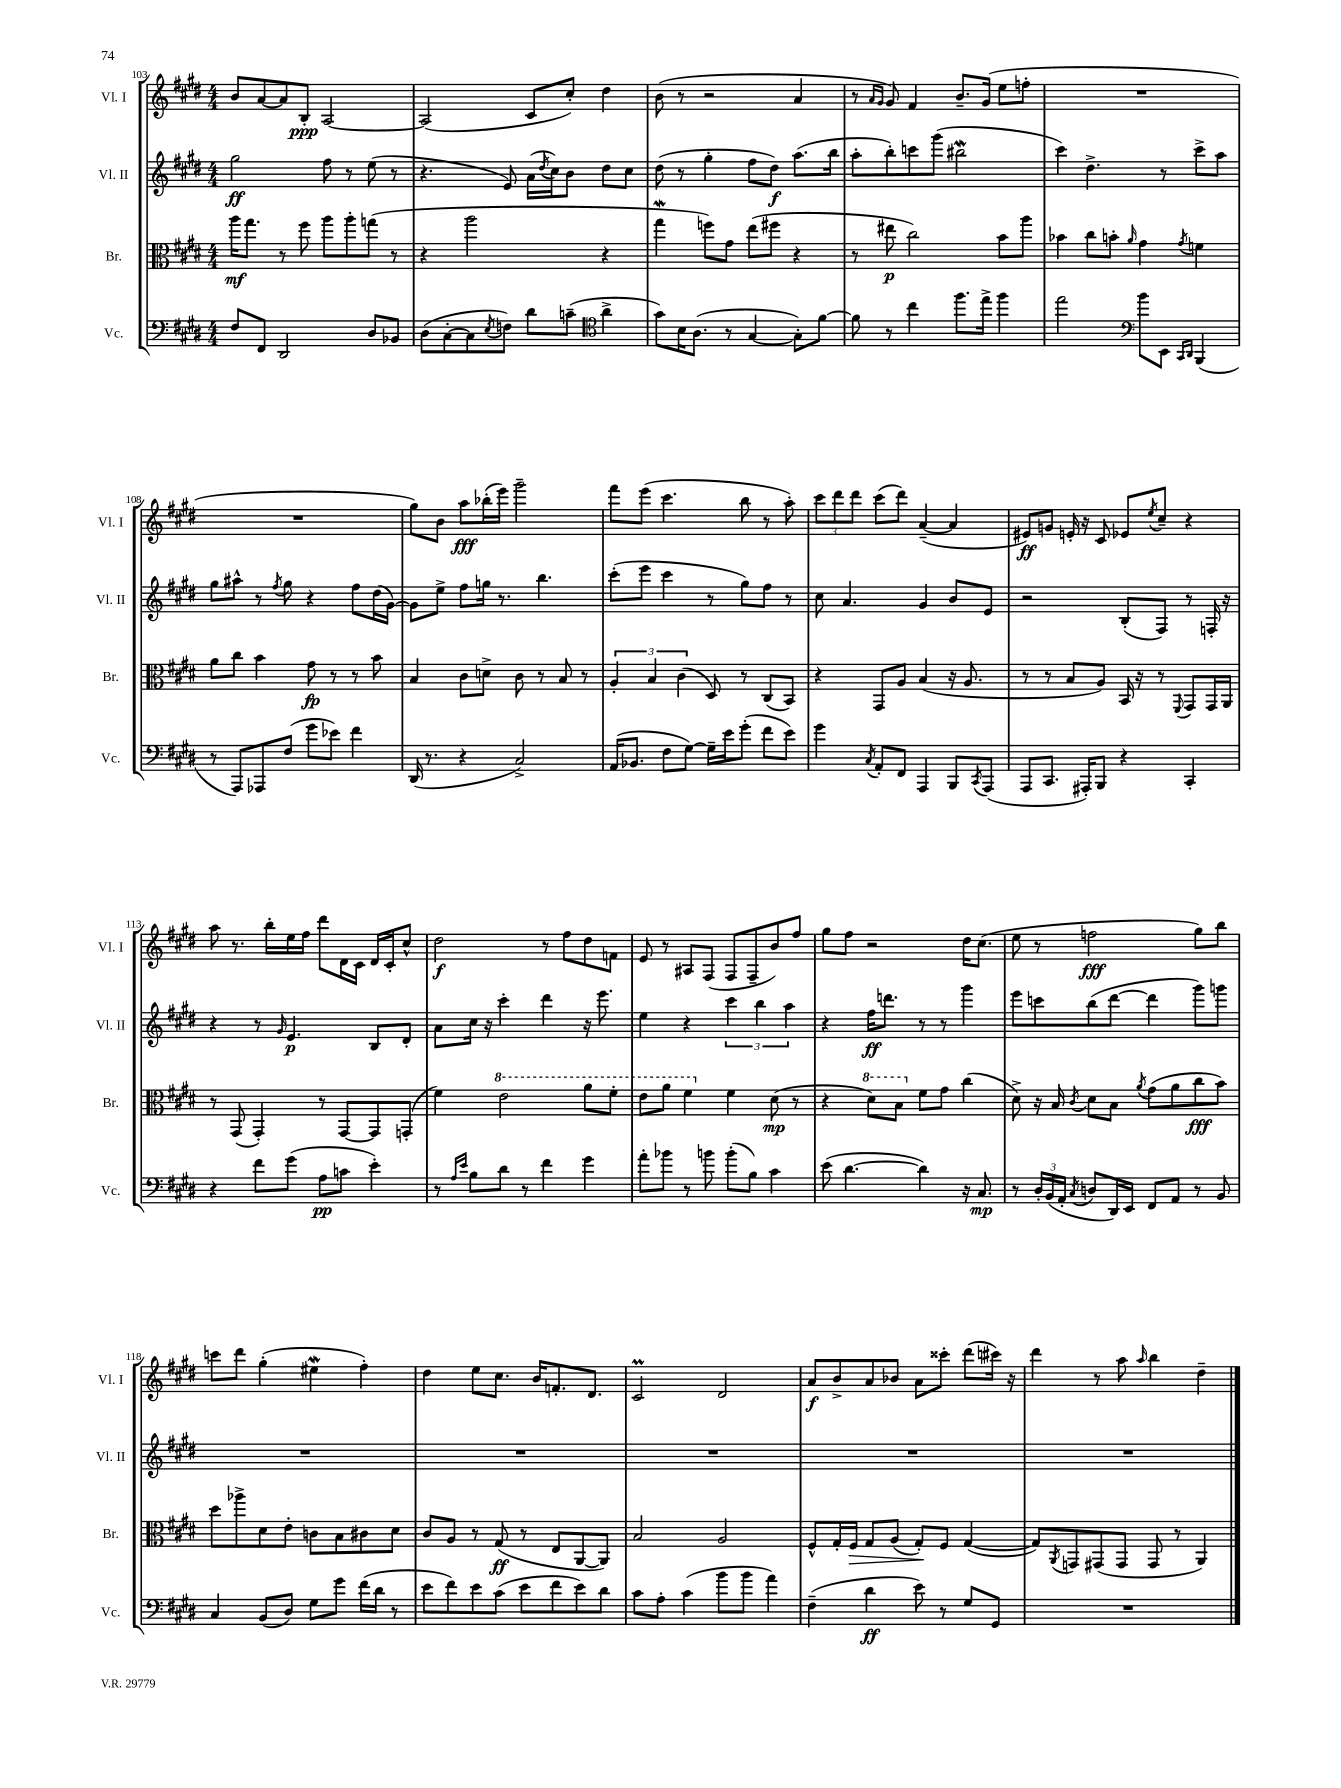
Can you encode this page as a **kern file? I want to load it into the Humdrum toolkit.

**kern	**dynam	**kern	**dynam	**kern	**dynam	**kern	**dynam
*part4	*part4	*part3	*part3	*part2	*part2	*part1	*part1
*staff4	*staff4	*staff3	*staff3	*staff2	*staff2	*staff1	*staff1
*I"Vc.	*	*I"Br.	*	*I"Vl. II	*	*I"Vl. I	*
*I'Vc.	*	*I'Br.	*	*I'Vl. II	*	*I'Vl. I	*
*clefF4	*	*clefC3	*	*clefG2	*	*clefG2	*
*k[f#c#g#d#]	*	*k[f#c#g#d#]	*	*k[f#c#g#d#]	*	*k[f#c#g#d#]	*
*M4/4	*	*M4/4	*	*M4/4	*	*M4/4	*
=103	=103	=103	=103	=103	=103	=103	=103
8F#/L	.	16aa\KL	mf	2gg#\	ff	8b/L	.
.	.	8.gg#\J	.	.	.	.	.
8FF#/J	.	.	.	.	.	[8a/	.
2DD#/	.	8r	.	.	.	8a/]	.
.	.	8ff#\	.	.	.	8B'/J	ppp
.	.	8aa\L	.	8ff#\	.	[2A/	.
.	.	8aa'\	.	8r	.	.	.
8D#/L	.	(8ggn\J	.	(8ee\	.	.	.
8BB-X/J	.	8r	.	8r	.	.	.
=104	=104	=104	=104	=104	=104	=104	=104
(8D#\L	.	4r	.	4.r	.	(2A/]	.
[8C#'\	.	.	.	.	.	.	.
8C#\]	.	2aa\	.	.	.	.	.
8qE/	.	.	.	.	.	.	.
8Fn\J)	.	.	.	8e/)	.	.	.
8d#\L	.	.	.	(16a\LL	.	8c#/L	.
.	.	.	.	8qdd#/	.	.	.
.	.	.	.	16cc#\J)	.	.	.
(8cn~\J	.	.	.	8b\J	.	8cc#'/J)	.
*clefC4	*	*	*	*	*	*	*
4a^\	.	4r	.	8dd#\L	.	4dd#\	.
.	.	.	.	8cc#\J	.	.	.
=105	=105	=105	=105	=105	=105	=105	=105
8g#\L)	.	4gg#W\	.	(8dd#\	.	(8b\	.
16B\K	.	.	.	8r	.	8r	.
(8.A\J	.	.	.	.	.	.	.
.	.	8ffn\L)	.	4gg#'\	.	2r	.
8r	.	8g#\J	.	.	.	.	.
[4G#/	.	(8ee\L	.	8ff#\L	.	.	.
.	.	8ff#X\J	.	8dd#\J)	f	.	.
8G#'\L])	.	4r	.	(8.aa\L	.	4a/	.
[8f#\J	.	.	.	.	.	.	.
.	.	.	.	16bb\Jk	.	.	.
=106	=106	=106	=106	=106	=106	=106	=106
8f#\]	.	8r	.	8aa'\L	.	8r	.
.	.	.	.	.	.	16qqa/LL	.
.	.	.	.	.	.	16qqg#/JJ	.
8r	.	8ee#X\	p	8bb'\)	.	8g#/)	.
4cc#\	.	2cc#\)	.	8cccn\	.	4f#/	.
.	.	.	.	(8ggg#\J	.	.	.
8.ff#\L	.	.	.	2bb#XW\	.	8.b~/L	.
16ee^\Jk	.	.	.	.	.	(16g#/Jk	.
4ff#\	.	8b\L	.	.	.	8ee\L	.
.	.	8aa\J	.	.	.	8ffn'\J	.
=107	=107	=107	=107	=107	=107	=107	=107
2ee\	.	4b-X\	.	4ccc#\)	.	1r	.
.	.	8cc#\L	.	4.dd#^\	.	.	.
.	.	8bn'\J	.	.	.	.	.
*clefF4	*	*	*	*	*	*	*
.	.	16qqa/	.	.	.	.	.
8b\L	.	4g#\	.	.	.	.	.
8EE\J	.	.	.	8r	.	.	.
16qqCC#/LL	.	.	.	.	.	.	.
16qqDD#/JJ	.	8qg#/	.	.	.	.	.
(4BBB/	.	4fn\	.	8ccc#^\L	.	.	.
.	.	.	.	8aa\J	.	.	.
!!LO:LB:g=z
=108	=108	=108	=108	=108	=108	=108	=108
8r	.	8a\L	.	8gg#\L	.	1r	.
8AAA/L)	.	8cc#\J	.	8aa#X^^\J	.	.	.
8AAA-X/	.	4b\	.	8r	.	.	.
.	.	.	.	8qff#/	.	.	.
(8F#/J	.	.	.	8gg#\	.	.	.
8g#\L	.	8g#\	fp	4r	.	.	.
8e-X\J)	.	8r	.	.	.	.	.
4f#\	.	8r	.	8ff#\L	.	.	.
.	.	8b\	.	(16dd#\L	.	.	.
.	.	.	.	[16g#\JJ)	.	.	.
=109	=109	=109	=109	=109	=109	=109	=109
(16DD#/	.	4B/	.	8g#\L]	.	8gg#\L)	.
8.r	.	.	.	.	.	.	.
.	.	.	.	8ee^\J	.	8b\J	.
4r	.	8c#\L	.	8ff#\L	.	8aa\L	fff
.	.	8dn^\J	.	16ggn\Jk	.	(16bb-X'\L	.
.	.	.	.	8.r	.	16eee\JJ)	.
2C#^/)	.	8c#\	.	.	.	2ggg#~\	.
.	.	8r	.	4.bb\	.	.	.
.	.	8B/	.	.	.	.	.
.	.	8r	.	.	.	.	.
=110	=110	=110	=110	=110	=110	=110	=110
(16AA/KL	.	6A'/	.	(8ccc#'\L	.	8fff#\L	.
8.BB-X/J	.	.	.	.	.	.	.
.	.	.	.	8eee\J	.	(8eee\J	.
.	.	6B/	.	.	.	.	.
8F#\L	.	.	.	4ccc#\	.	4.ccc#\	.
.	.	(6c#\	.	.	.	.	.
[8G#\J)	.	.	.	.	.	.	.
16G#~\LL]	.	8D#/)	.	8r	.	.	.
16e\J	.	.	.	.	.	.	.
(8g#'\J	.	8r	.	8gg#\L)	.	8bb\	.
8f#\L	.	(8C#/L	.	8ff#\J	.	8r	.
8e\J)	.	8BB/J)	.	8r	.	8aa'\)	.
=111	=111	=111	=111	=111	=111	=111	=111
4g#\	.	4r	.	8cc#\	.	12ccc#\L	.
.	.	.	.	.	.	12ddd#\	.
.	.	.	.	4.a/	.	.	.
.	.	.	.	.	.	12ddd#\J	.
8qC#/	.	.	.	.	.	.	.
8AA'/L	.	8GG#/L	.	.	.	(8ccc#\L	.
8FF#/J	.	8A/J	.	.	.	8ddd#\J)	.
4AAA/	.	(4B/	.	4g#/	.	([4a~/	.
8BBB/L	.	16r	.	8b/L	.	4a/]	.
.	.	8.A/	.	.	.	.	.
8qCC#/	.	.	.	.	.	.	.
(8AAA/J	.	.	.	8e/J	.	.	.
=112	=112	=112	=112	=112	=112	=112	=112
8AAA/L	.	8r	.	2r	.	8e#X/L)	ff
8.CC#/J	.	8r	.	.	.	8gn/J	.
.	.	8B/L	.	.	.	16en'/	.
16AAA#X'/KL)	.	.	.	.	.	16r	.
8BBB/J	.	8A/J)	.	.	.	8c#/	.
4r	.	16BB/	.	(8B'/L	.	8e-X/L	.
.	.	16r	.	.	.	.	.
.	.	.	.	.	.	8qee/	.
.	.	8r	.	8F#/J)	.	8cc#~/J	.
.	.	8qqFF#/	.	.	.	.	.
4CC#'/	.	8GG#/L	.	8r	.	4r	.
.	.	16GG#/L	.	16Fn'/	.	.	.
.	.	16AA/JJ	.	16r	.	.	.
!!LO:LB:g=z
=113	=113	=113	=113	=113	=113	=113	=113
4r	.	8r	.	4r	.	8aa\	.
.	.	(8GG#/	.	.	.	8.r	.
8f#\L	.	4GG#'/)	.	8r	.	.	.
.	.	.	.	.	.	16bb'\LL	.
.	.	.	.	16qqg#/	.	.	.
(8g#\J	.	.	.	4.e/	p	16ee\	.
.	.	.	.	.	.	16ff#\JJ	.
8A\L	pp	8r	.	.	.	8ddd#\L	.
8cn\J	.	[8GG#/L	.	.	.	16d#\L	.
.	.	.	.	.	.	16c#\JJ	.
4e'\)	.	8GG#/]	.	8B/L	.	16d#/LL	.
.	.	.	.	.	.	16c#'/J	.
.	.	(8GGn'/J	.	8d#'/J	.	8cc#^^/J	.
=114	=114	=114	=114	=114	=114	=114	=114
8r	.	4f#\)	.	8a\L	.	2dd#\	f
16qqA/LL	.	.	.	.	.	.	.
16qqe/JJ	.	.	.	.	.	.	.
8B\L	.	.	.	16cc#\Jk	.	.	.
.	.	.	.	16r	.	.	.
*	*	*8va	*	*	*	*	*
8d#\J	.	2ee\	.	4ccc#'\	.	.	.
8r	.	.	.	.	.	.	.
4f#\	.	.	.	4ddd#\	.	8r	.
.	.	.	.	.	.	8ff#\L	.
4g#\	.	8aa\L	.	16r	.	8dd#\	.
.	.	.	.	8.eee\	.	.	.
.	.	8ff#'\J	.	.	.	8fn\J	.
=115	=115	=115	=115	=115	=115	=115	=115
8a'\L	.	8ee\L	.	4ee\	.	8e/	.
8b-X\J	.	8aa\J	.	.	.	8r	.
8r	.	4ff#\	.	4r	.	8A#X/L	.
8bn\	.	.	.	.	.	(8F#/J	.
*	*	*X8va	*	*	*	*	*
(8b'\L	.	4f#\	.	6ccc#\	.	8F#/L	.
8B\J)	.	.	.	.	.	8F#~/	.
.	.	.	.	6bb\	.	.	.
4c#\	.	(8d#\	mp	.	.	8b/)	.
.	.	.	.	6aa\	.	.	.
.	.	8r	.	.	.	8ff#/J	.
=116	=116	=116	=116	=116	=116	=116	=116
(8e\	.	4r	.	4r	.	8gg#\L	.
[4.d#\	.	.	.	.	.	8ff#\J	.
*	*	*8va	*	*	*	*	*
.	.	8dd#\L)	.	16ff#\KL	ff	2r	.
.	.	.	.	8.dddn\J	.	.	.
.	.	8b\J	.	.	.	.	.
*	*	*X8va	*	*	*	*	*
4d#\])	.	8f#\L	.	8r	.	.	.
.	.	8g#\J	.	8r	.	.	.
16r	.	(4cc#\	.	4ggg#\	.	16dd#\KL	.
8.C#/	mp	.	.	.	.	(8.cc#\J	.
=117	=117	=117	=117	=117	=117	=117	=117
8r	.	8d#^\)	.	8eee\L	.	8ee\	.
24D#'/LL	.	16r	.	8cccn\	.	8r	.
(24BB/	.	.	.	.	.	.	.
.	.	16B/	.	.	.	.	.
24AA'/JJ	.	.	.	.	.	.	.
8qC#/	.	8qc#/	.	.	.	.	.
8Dn/L	.	8d#\L	.	(8bb\	.	2ffn\	fff
16DD#/L)	.	8B\J	.	[8ddd#\J	.	.	.
16EE/JJ	.	.	.	.	.	.	.
.	.	8qa/	.	.	.	.	.
8FF#/L	.	(8g#\L	.	4ddd#\]	.	.	.
8AA/J	.	8a\	.	.	.	.	.
8r	.	8cc#\	fff	8ggg#\L)	.	8gg#\L)	.
8BB/	.	8b\J)	.	8gggn\J	.	8bb\J	.
!!LO:LB:g=z
=118	=118	=118	=118	=118	=118	=118	=118
4C#/	.	8dd#\L	.	1r	.	8cccn\L	.
.	.	8aa-X^\	.	.	.	8ddd#\J	.
(8BB/L	.	8d#\	.	.	.	(4gg#'\	.
8D#/J)	.	8e'\J	.	.	.	.	.
8G#\L	.	8cn\L	.	.	.	4ee#XW\	.
8g#\J	.	8B\	.	.	.	.	.
(16f#\LL	.	8c#X\	.	.	.	4ff#'\)	.
16d#\JJ	.	.	.	.	.	.	.
8r	.	8d#\J	.	.	.	.	.
=119	=119	=119	=119	=119	=119	=119	=119
8e\L	.	8c#/L	.	1r	.	4dd#\	.
8f#\)	.	8A/J	.	.	.	.	.
8e\	.	8r	.	.	.	8ee\L	.
(8c#\J	.	(8G#/	ff	.	.	8.cc#\J	.
8e\L	.	8r	.	.	.	.	.
.	.	.	.	.	.	16b/KL	.
8f#\	.	8E/L	.	.	.	8.fn'/	.
8e\)	.	[8AA/	.	.	.	.	.
.	.	.	.	.	.	8.d#/J	.
8d#\J	.	8AA/J])	.	.	.	.	.
=120	=120	=120	=120	=120	=120	=120	=120
8c#\L	.	2B/	.	1r	.	2c#M/	.
8A'\J	.	.	.	.	.	.	.
(4c#\	.	.	.	.	.	.	.
8b\L	.	2A/	.	.	.	2d#/	.
8b\J	.	.	.	.	.	.	.
4a\)	.	.	.	.	.	.	.
=121	=121	=121	=121	=121	=121	=121	=121
(4F#~\	.	8F#^^/L	.	1r	.	8a/L	f
.	.	16G#'/L	.	.	.	8b^/	.
!	!	!	!LO:HP:b	!	!	!	!
.	.	16F#/JJ	>	.	.	.	.
4d#\	ff	8G#/L	.	.	.	8a/	.
.	.	(8A/J	.	.	.	8b-X/J	.
8e\)	.	8G#'/L)	.	.	.	8a\L	.
8r	.	8F#/J	]	.	.	8ccc##X'\J	.
8G#/L	.	([4G#/	.	.	.	(8ddd#\L	.
8GG#/J	.	.	.	.	.	16ccc#X\Jk)	.
.	.	.	.	.	.	16r	.
=122	=122	=122	=122	=122	=122	=122	=122
1r	.	8G#/L])	.	1r	.	4ddd#\	.
.	.	8qAA/	.	.	.	.	.
.	.	8GGn/	.	.	.	.	.
.	.	(8GG#X/	.	.	.	8r	.
.	.	8GG#/J	.	.	.	8aa\	.
.	.	.	.	.	.	16qqaa/	.
.	.	8GG#/	.	.	.	4bb\	.
.	.	8r	.	.	.	.	.
.	.	4AA/)	.	.	.	4dd#~\	.
==	==	==	==	==	==	==	==
*-	*-	*-	*-	*-	*-	*-	*-
